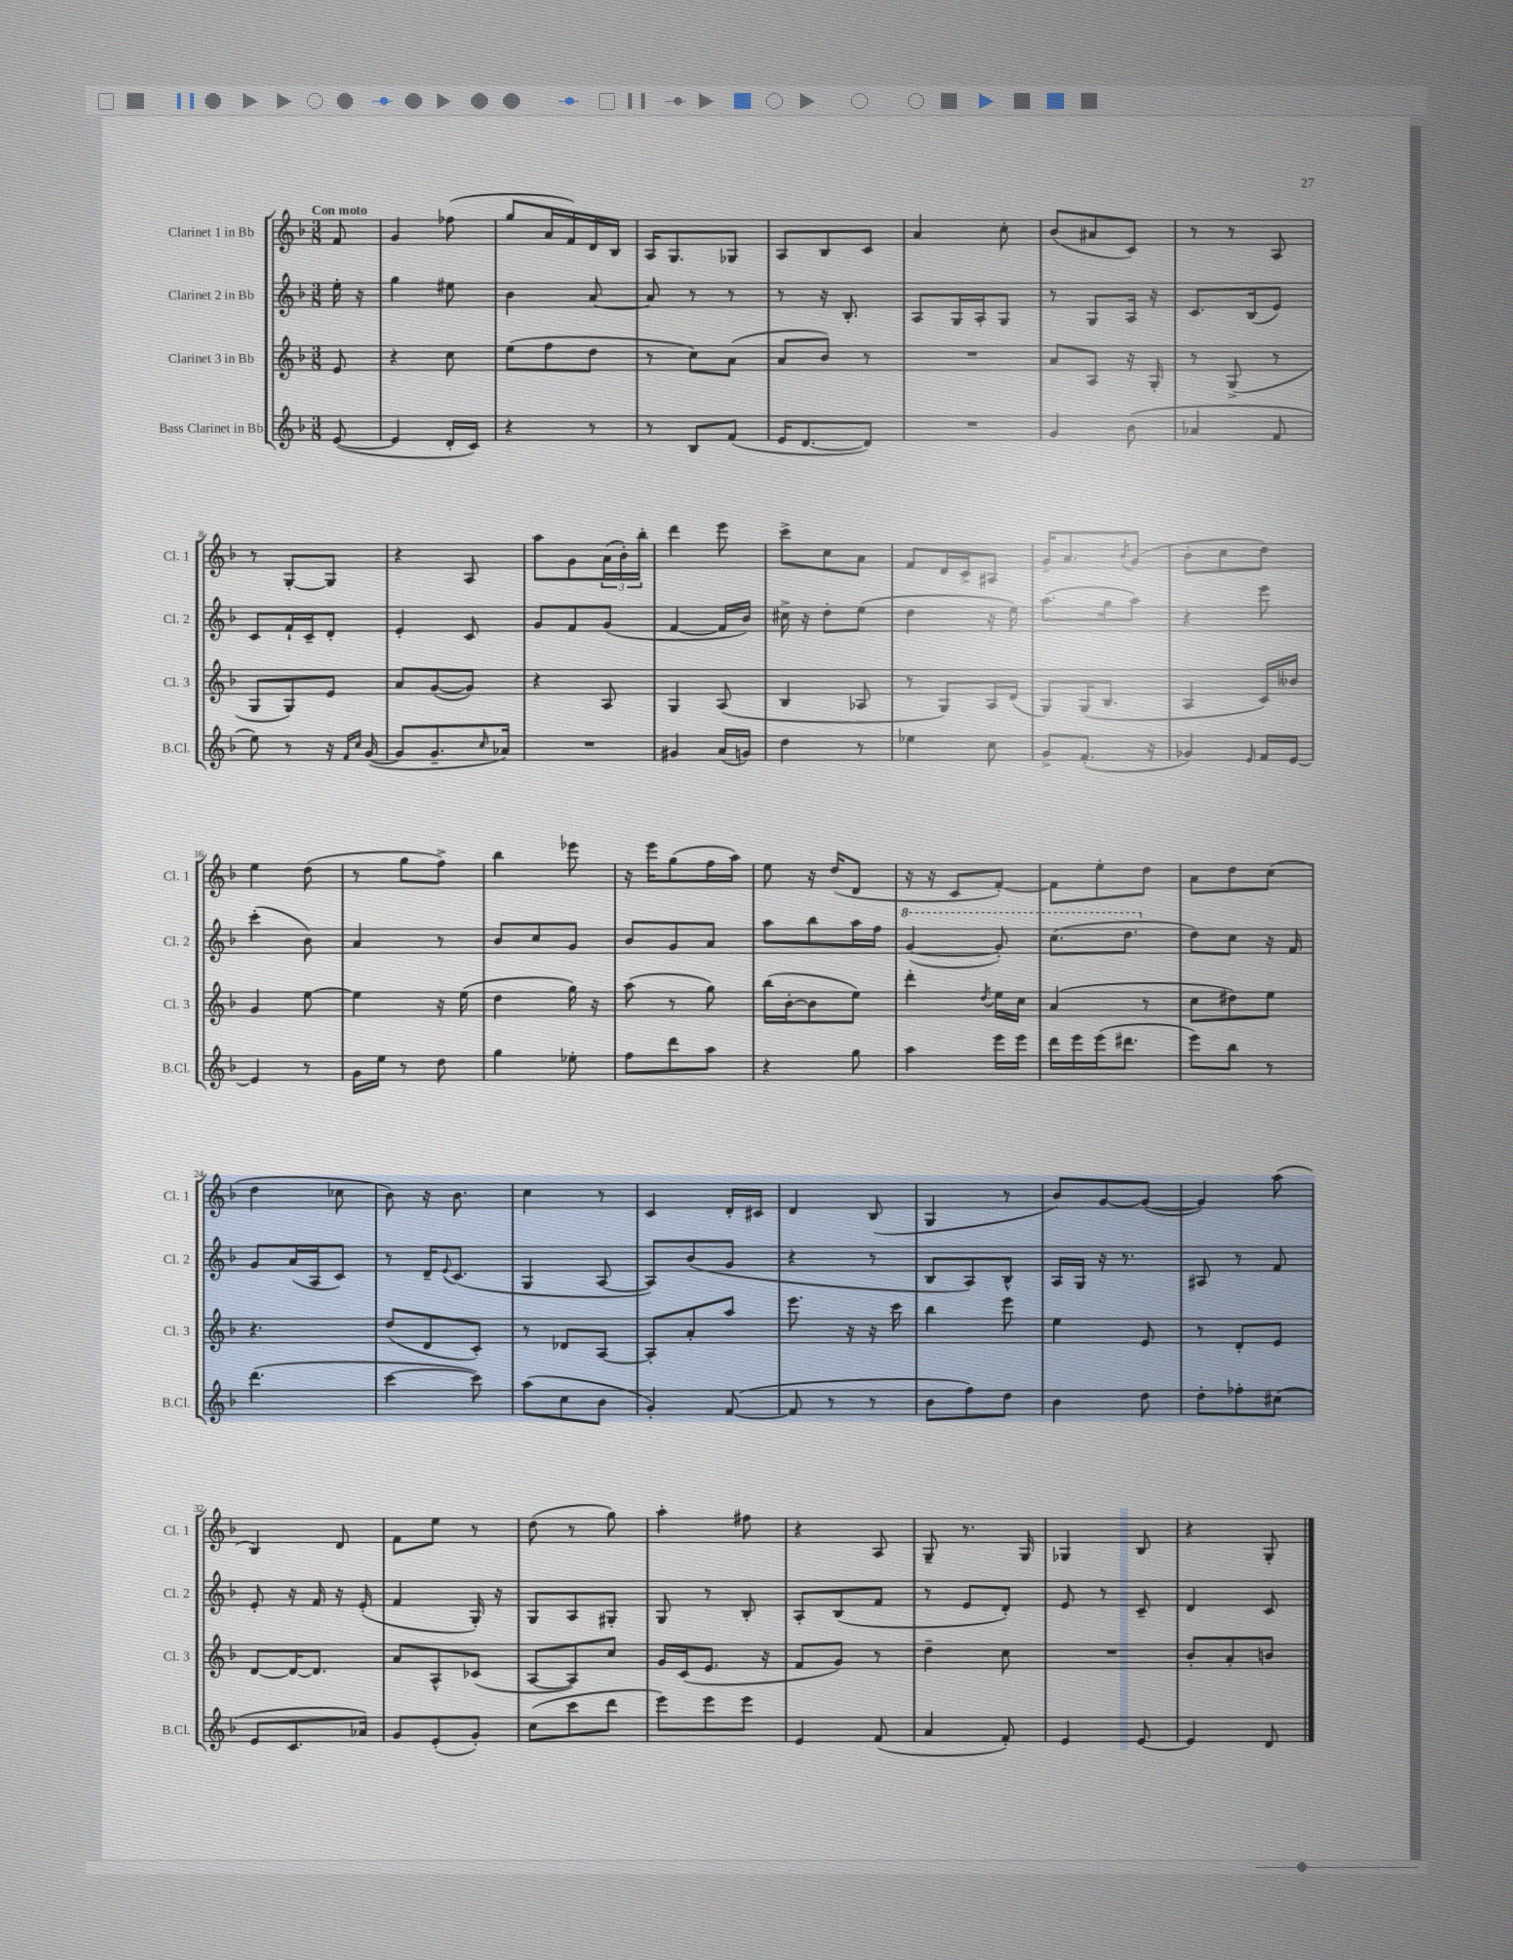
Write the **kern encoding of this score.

**kern	**kern	**kern	**kern
*part4	*part3	*part2	*part1
*staff4	*staff3	*staff2	*staff1
*I"Bass Clarinet in Bb	*I"Clarinet 3 in Bb	*I"Clarinet 2 in Bb	*I"Clarinet 1 in Bb
*I'B.Cl.	*I'Cl. 3	*I'Cl. 2	*I'Cl. 1
*clefG2	*clefG2	*clefG2	*clefG2
*k[b-]	*k[b-]	*k[b-]	*k[b-]
*M3/8	*M3/8	*M3/8	*M3/8
=	=	=	=
!	!	!	!LO:TX:a:B:t=Con moto
([8e/	8e/	16ee'\	8f/
.	.	16r	.
=1	=1	=1	=1
4e/]	4r	4gg\	4g/
16d'/LL	8cc\	8ee#X\	(8ff-X\
16c/JJ)	.	.	.
=2	=2	=2	=2
4r	(8ee\L	4b-\	8gg/L
.	8ff\	.	16a/L
.	.	.	16f/)
8r	8dd\J	[8a/	16d/
.	.	.	16B-/JJ
=3	=3	=3	=3
8r	8r	8a/]	16A/KL
.	.	.	8.G/
8B-/L	8cc\L)	8r	.
(8f/J	(8a\J	8r	8G-X/J
=4	=4	=4	=4
16e/KL	8a/L	8r	8A/L
[8.d/	.	.	.
.	8b-/J)	16r	8B-/
.	.	8.B-'/	.
8d/J])	8r	.	8c/J
=5	=5	=5	=5
4.r	4.r	8A/L	4a/
.	.	16G/L	.
.	.	16A'/J	.
.	.	8G/J	8cc'\
=6	=6	=6	=6
4g/	8a/L	8r	(8b-/L
.	8A/J	8G/L	8a#X/
(8b-\	16r	16A/Jk	8c/J)
.	16G'/	16r	.
=7	=7	=7	=7
4a-X/	8r	8.c/L	8r
.	(8G^/	.	8r
.	.	(16B-/k	.
8f/	8r	8e/J)	8A/
!!LO:LB:g=z
=8	=8	=8	=8
8ee\)	8G/L	8c/L	8r
8r	8G/)	16f`/L	[8G'/L
.	.	16c~/J	.
16r	8e/J	8d'/J	8G/J]
16qqf/LL	.	.	.
16qqcc/JJ	.	.	.
([16g/	.	.	.
=9	=9	=9	=9
8g/L]	8a/L	4e'/	4r
8.g~/	([8g/	.	.
.	8g/J])	8c/	8A/
16qqcc/	.	.	.
16a-X/Jk)	.	.	.
=10	=10	=10	=10
4.r	4r	8g/L	8aa\L
.	.	8f/	8g\
.	8A/	(8g/J	(24a\L
.	.	.	24b-'\)
.	.	.	24bb-'\JJ
=11	=11	=11	=11
4g#X/	4G/	[4f/	4ddd\
(16a/LL	(8A/	16f/LL]	8eee\
16gn/JJ)	.	16b-/JJ)	.
=12	=12	=12	=12
4dd\	4B-/	16cc#X^\	8ccc^\L
.	.	16r	.
.	.	8dd'\L	8cc\
8r	8A-X/	(8ee\J	8a\J
=13	=13	=13	=13
4ee-X\	8r	4dd\	8f/L
.	8G/L)	.	16d/L
.	.	.	16c^/J
8cc\	16A/L	16r	8A#X/J
.	(16d/JJ	16ee\)	.
=14	=14	=14	=14
8g^/L	8G/L)	(8.aa\L	16g~/KL
.	.	.	8.a/
(8.f'/J	(16G/K	.	.
.	8.B-/J	16gg\k	.
.	.	.	8qb-/
.	.	8aa\J)	(8g/J
16r	.	.	.
=15	=15	=15	=15
4g-X/)	4A/	4r	8b-'\L
.	.	.	8cc\
16qqe/	.	.	.
16f/LL	16c/LL)	8eee\	8dd\J)
[16e/JJ	16b--X/JJ	.	.
!!LO:LB:g=z
=16	=16	=16	=16
4e/]	4g/	(4ccc'\	4ee\
8r	[8ee\	8b-\)	(8dd\
=17	=17	=17	=17
16g\LL	4ee\]	4a/	8r
16ee\JJ	.	.	.
8r	.	.	8gg\L
8dd\	16r	8r	8ff^\J)
.	(16ee\	.	.
=18	=18	=18	=18
4gg\	4dd\	8b-/L	4bb-\
.	.	8cc/	.
8ee-X'\	16gg\)	8g/J	8eee-X\
.	16r	.	.
=19	=19	=19	=19
8ff\L	(8aa\	8b-/L	16r
.	.	.	16eee\KL
8ddd\	8r	8g/	(8gg\
8aa\J	8gg\)	8a/J	16ff\L
.	.	.	16aa\JJ)
=20	=20	=20	=20
4r	(16bb-\LL	8aa\L	8ee\
.	[16b-'\J	.	.
.	8b-\]	8bb-\	16r
.	.	.	(16dd/KL
8gg\	8ee\J)	16aa\L	8d/J
.	.	16ff\JJ	.
=21	=21	=21	=21
*	*	*8va	*
4aa\	4ddd'\	([4gg/	16r
.	.	.	16r
.	.	.	8c/L
.	8qdd/	.	.
16eee\LL	16ee\LL	8gg'/])	[8f'/J)
16eee\JJ	16cc\JJ	.	.
=22	=22	=22	=22
16ddd\LL	(4a/	(8.ccc\L	8f\L]
16eee\	.	.	.
(16eee\J	.	.	8ee'\
8.ddd#X\J	.	8.ddd\J	.
.	8r	.	8dd\J
=23	=23	=23	=23
*	*	*X8va	*
8eee\L)	8cc\L	8dd\L)	8a\L
8bb-\J	8dd#X\)	8cc\J	8dd\
8r	8ee\J	16r	(8cc\J
.	.	16f/	.
!!LO:LB:g=z
=24	=24	=24	=24
(4.ddd\	4.r	8g/L	4dd\
.	.	(16a/L	.
.	.	16A/J	.
.	.	8c/J)	8cc-X\
=25	=25	=25	=25
[4ccc\	(8dd/L	8r	8b-\)
.	8d/	16d~/KL	16r
.	.	8qqe/	.
.	.	(8.c/J	8.b-\
8ccc\])	8c'/J)	.	.
=26	=26	=26	=26
(8aa\L	8r	4G/	4cc\
8cc\	8d-X/L	.	.
8b-\J	[8A/J	[8A/	8r
=27	=27	=27	=27
4g'/)	8A'/L]	8A/L])	4c/
.	8a'/	(8b-/	.
([8f/	8aa/J	8g/J	16d'/LL
.	.	.	16c#X/JJ
=28	=28	=28	=28
8f/]	8.eee\	4r	4d/
8r	.	.	.
.	16r	.	.
8r	16r	8r	(8B-/
.	16ccc\	.	.
=29	=29	=29	=29
8b-\L	4bb-\	8B-/L	4G/
8ff\)	.	8A/)	.
8dd\J	8eee\	8B-^^/J	8r
=30	=30	=30	=30
4b-\	4ee\	16A/LL	8b-/L)
.	.	16G/JJ	.
.	.	16r	[8g/
.	.	8.r	.
8dd\	8e/	.	(8g/J_
=31	=31	=31	=31
8dd'\L	8r	8A#X/	4g/])
8ff-X'\	8d'/L	8r	.
(8cc#X\J	8e/J	8f/	(8aa\
!!LO:LB:g=z
=32	=32	=32	=32
8e/L	[8d/L	8e'/	4B-/)
8.c/	16d/K_	16r	.
.	8.d/J]	16f/	.
.	.	16r	8d/
16a-X/Jk)	.	(16e'/	.
=33	=33	=33	=33
8g/L	8a/L	4f/	8f\L
(8e'/	8A^^/	.	8ee\J
8g'/J)	(8c-X/J	16G'/)	8r
.	.	16r	.
=34	=34	=34	=34
(8cc\L	[8A/L	8G/L	(8dd\
8ccc\	8A/])	8A/	8r
8ddd\J	8cc/J	8G#X'/J	8gg\)
=35	=35	=35	=35
8eee\L)	16g/LL	8G/	4aa'\
.	(16c/J	.	.
8eee\	8.e/J	8r	.
8eee\J	.	8B-'/	8ff#X\
.	16r	.	.
=36	=36	=36	=36
4e/	8f/L	8A'/L	4r
.	8g/J)	(8B-/	.
(8f/	8r	8f/J	8A/
=37	=37	=37	=37
4a/	4dd~\	8r	8G~/
.	.	8e/L	8.r
8f'/)	8cc\	8d'/J)	.
.	.	.	16G/
=38	=38	=38	=38
4e/	4.r	8e/	4G-X/
.	.	8r	.
[8e/	.	8c~/	8B-/
=39	=39	=39	=39
4e/]	8b-'/L	4d/	4r
.	8a'/	.	.
8d/	8bn/J	8c/	8G'/
==	==	==	==
*-	*-	*-	*-
